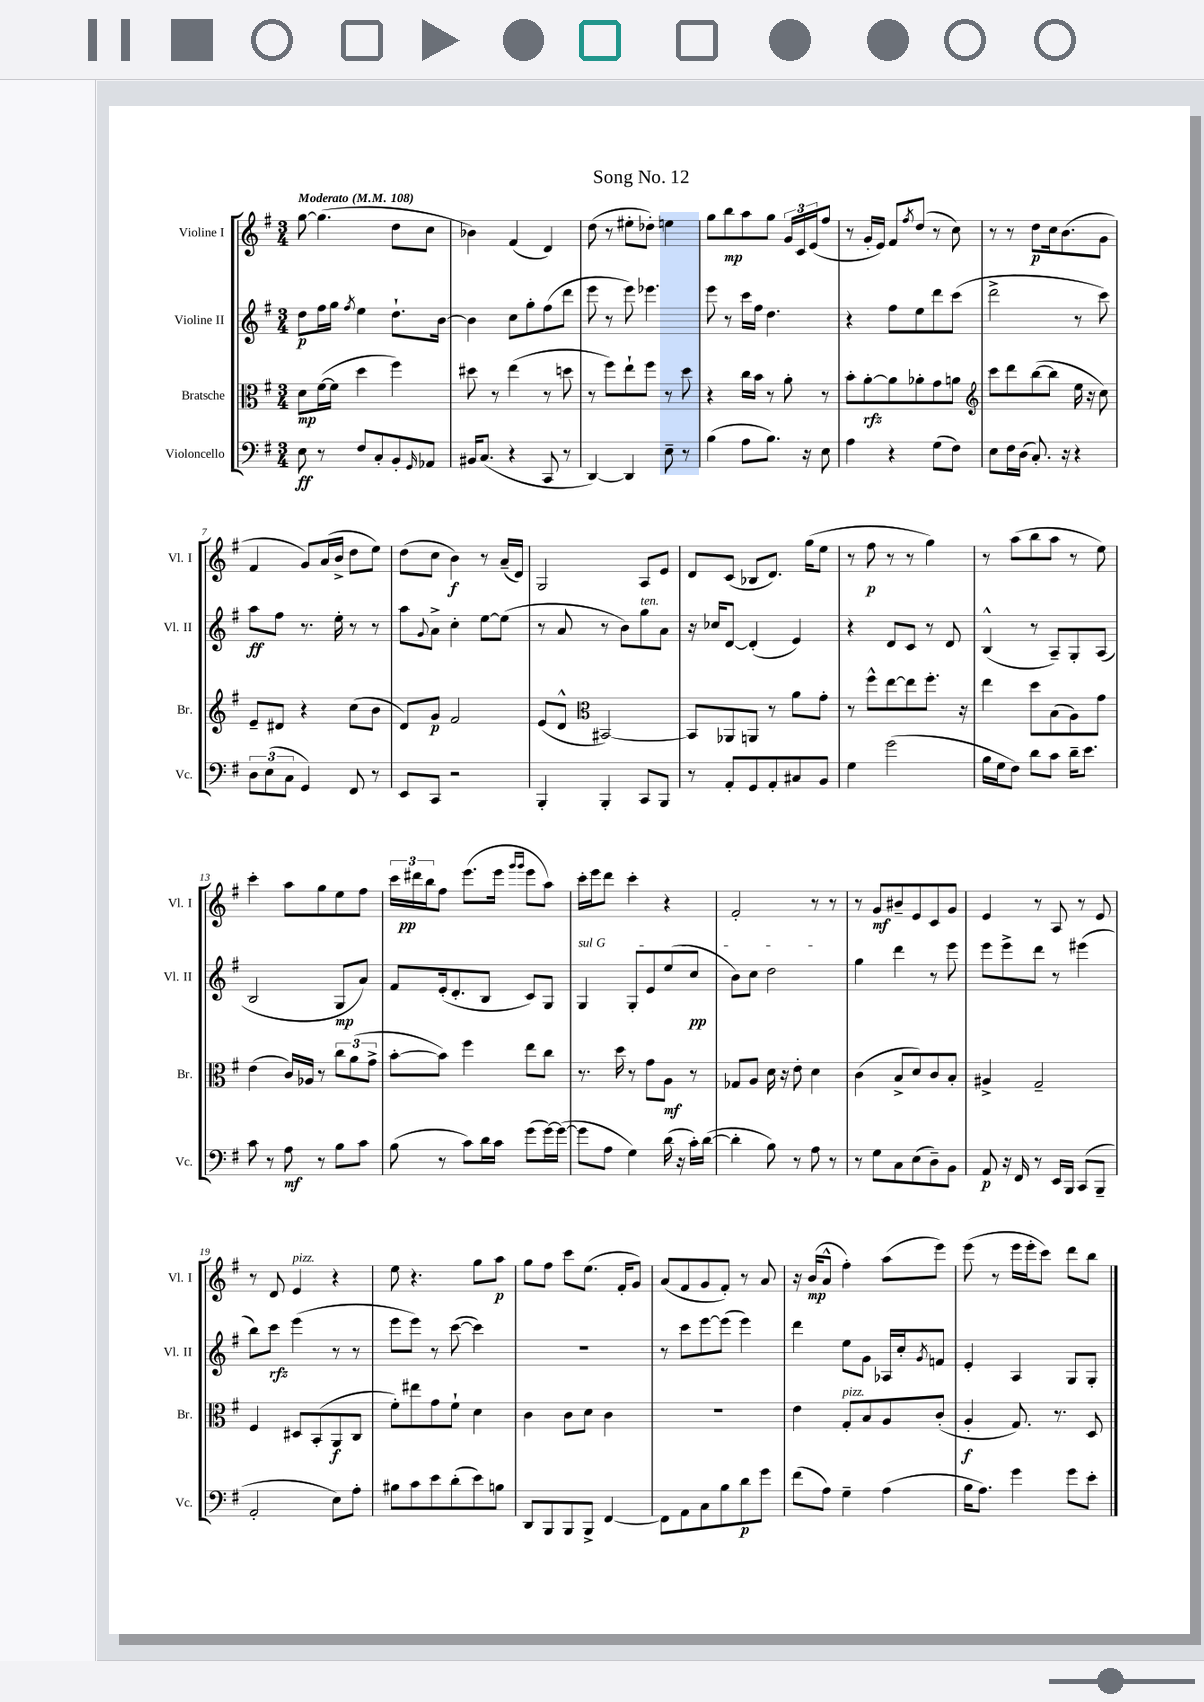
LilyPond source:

\header { title = "Song No. 12" }
<<
\new StaffGroup <<
\new Staff = "s0" \with { instrumentName = "Violine I" shortInstrumentName = "Vl. I" } {
    \clef treble \key g \major \numericTimeSignature \time 3/4 \tempo "Moderato" 4 = 108
    g''8~ g''4.( d''8 c''8 |
    bes'4) fis'4( d'4) |
    d''8( r8 eis''8-. des''8-.) e''4 |
    g''8 b''8\mp a''8 g''8 \tuplet 3/2 { g'16 c'16 e'16( } fis''8 |
    r8 g'16-. e'16) fis'8 \acciaccatura { fis''8 } d''8( r8 c''8) |
    r8 r8 d''8\p c''16 b'8.( g'8 |
    fis'4 g'8) a'16( b'16-> d''8 e''8) |
    d''8( c''8 b'4\f) r8 a'16--( d'16) |
    g2 a8 e'8 |
    d'8 c'8( bes8 d'8.) g''16( e''8 |
    r8 fis''8\p r8 r8 g''4) |
    r8 a''8( b''8 a''8 r8 e''8) |
    c'''4-. a''8 g''8 e''8 fis''8 |
    \tuplet 3/2 { c'''16 dis'''16\pp b''16 } fis''8 e'''8.( e'''16 \grace { g'''16 g'''16 } e'''8 a''8) |
    c'''16-. e'''16 d'''8 c'''4-. r4 |
    fis'2-. r8 r8 |
    r8 g'8\mf bis'8-- e'8 c'8 g'8 |
    e'4 r8 a8 r8 e'8 |
    r8 d'8 e'4^\markup { \italic "pizz." } r4 |
    e''8 r4. g''8 a''8\p |
    g''8 fis''8 c'''8 e''8.( fis'16-. g'8) |
    a'8( fis'8 g'8 fis'8-.) r8 a'8 |
    r16 b'16\mp( a'8-^ fis''4-.) a''8( e'''8) |
    e'''8( r8 e'''16 e'''16-. c'''8) d'''8 b''8 \bar "|." |
}
\new Staff = "s1" \with { instrumentName = "Violine II" shortInstrumentName = "Vl. II" } {
    \clef treble \key g \major \numericTimeSignature \time 3/4
    d''8\p fis''16 g''16 \acciaccatura { fis''8 } e''4 d''8.-! b'16~ |
    b'4 c''8 g''8-. fis''8( d'''8 |
    e'''8 r8 e'''8) ees'''4. |
    e'''8 r8 c'''16 fis''16 d''4. |
    r4 fis''8 e''8 d'''8 c'''8( |
    d'''2-> r8 c'''8) |
    a''8\ff fis''8 r8. e''16-. r8 r8 |
    a''8 \appoggiatura { g'8 } a'8-> c''4-. e''8~ e''8( |
    r8 a'8 r8 b'8) g''8^\markup { \italic "ten." } a'8 |
    r16 ces''16 d'8~ d'4-.( e'4) |
    r4 d'8 c'8 r8 d'8 |
    b4-^( r8 a8--) g8-. a8( |
    b2 g8\mp a'8) |
    fis'8 e'16-.( d'8.-. b8 c'8) g8 |
    \once \override TextSpanner.bound-details.left.text = \markup { \italic "sul G" } g4\startTextSpan g8-. e'8 e''8( c''8\pp |
    b'8) c''8 d''2\stopTextSpan |
    g''4 d'''4 r8 e'''8 |
    e'''8 e'''8-> d'''8 r8 eis'''4( |
    b''8) c'''8\rfz e'''4( r8 r8 |
    e'''8 e'''8) r8 c'''8~( c'''4) |
    R2. |
    r8 c'''8 e'''8~ e'''8( e'''4) |
    d'''4 e''8 g'8 aes16 c''16-. \acciaccatura { g'8 } f'8 |
    e'4-. a4 g8 g8-. \bar "|." |
}
\new Staff = "s2" \with { instrumentName = "Bratsche" shortInstrumentName = "Br." } {
    \clef alto \key g \major \numericTimeSignature \time 3/4
    d'8\mp fis'16~( fis'16 d''4 fis''4) |
    dis''8 r8 e''4( r8 d''8 |
    r8 fis''8) e''8-! fis''8 r8 d''8 |
    r4 c''16 b'16 r8 a'8-. r8 |
    b'8-. a'8~-.\rfz a'8 aes'8-. g'8 a'8 |
    \clef treble c'''8 d'''8 b''8~( b''8 e''16 r16 c''8) |
    e'8-- dis'8 r4 c''8( b'8 |
    d'8) g'8\p fis'2 |
    e'8( d'8-^ \clef alto bis,2~) |
    bis,8 aes,8 a,8 r8 a'8 g'8-. |
    r8 fis''8-^ e''8~ e''8 fis''8.-. r16 |
    e''4 d''8 b8( a8) g'8 |
    e'4( c'16) aes16 r8 \tuplet 3/2 { c''8 a'8( g'8-> } |
    b'8~-. b'8) fis''4 e''8 c''8 |
    r8. d''16 r8 g'8 a8\mf r8 |
    ges8 a8 d'16 r16 e'8-. d'4 |
    c'4( b8-> d'8) c'8 b8-. |
    ais4-> g2-- |
    fis4 dis8 b,8-.( a,8\f c8 |
    fis'8-.) eis''8 g'8 fis'8-! d'4 |
    c'4 c'8 d'8 c'4 |
    R2. |
    e'4 g8-.^\markup { \italic "pizz." } b8 a8 c'8-.( |
    a4-.\f g8.) r8. d8 \bar "|." |
}
\new Staff = "s3" \with { instrumentName = "Violoncello" shortInstrumentName = "Vc." } {
    \clef bass \key g \major \numericTimeSignature \time 3/4
    e8\ff r8 fis8 c8-. b,8-. \grace { g,16 } aes,8 |
    bis,16 c8.( r4 c,8 r8 |
    d,4~) d,4 e8-- r8 |
    b4( a8 b8.) r16 e8 |
    a4 r4 g8( fis8) |
    e8 fis16 d16( c8.-.) r16 r4 |
    \tuplet 3/2 { d8 e8( c8 } g,4) fis,8 r8 |
    e,8 c,8 r2 |
    b,,4-. b,,4-. c,8 b,,8 |
    r8 a,8-. g,8 a,8-. cis8 b,8 |
    g4 g'2( |
    b16 g16 fis8) d'8 c'8 d'16-- e'8. |
    c'8 r8 a8\mf r8 b8 c'8 |
    b8( r8 c'8) d'16 c'16 g'8( g'16~) g'16~( |
    g'8 a8 g4) d'16( r16 c'16-.) d'16~( |
    d'4-. b8) r8 a8 r8 |
    r8 g8 c8 e8( d8--) b,8 |
    a,8\p r16 fis,16 r8 e,16 b,,16 c,8( b,,8-- |
    a,2-. e8) a8-. |
    bis8 c'8 e'8 d'8-.( e'8) b8 |
    d,8 b,,8 b,,8 b,,8-> fis,4~ |
    fis,8 a,8 c8 b8 d'8\p g'8 |
    fis'8( a8) g4-- a4( |
    b16 a8.) g'4 g'8 e'8-. \bar "|." |
}
>>
>>
